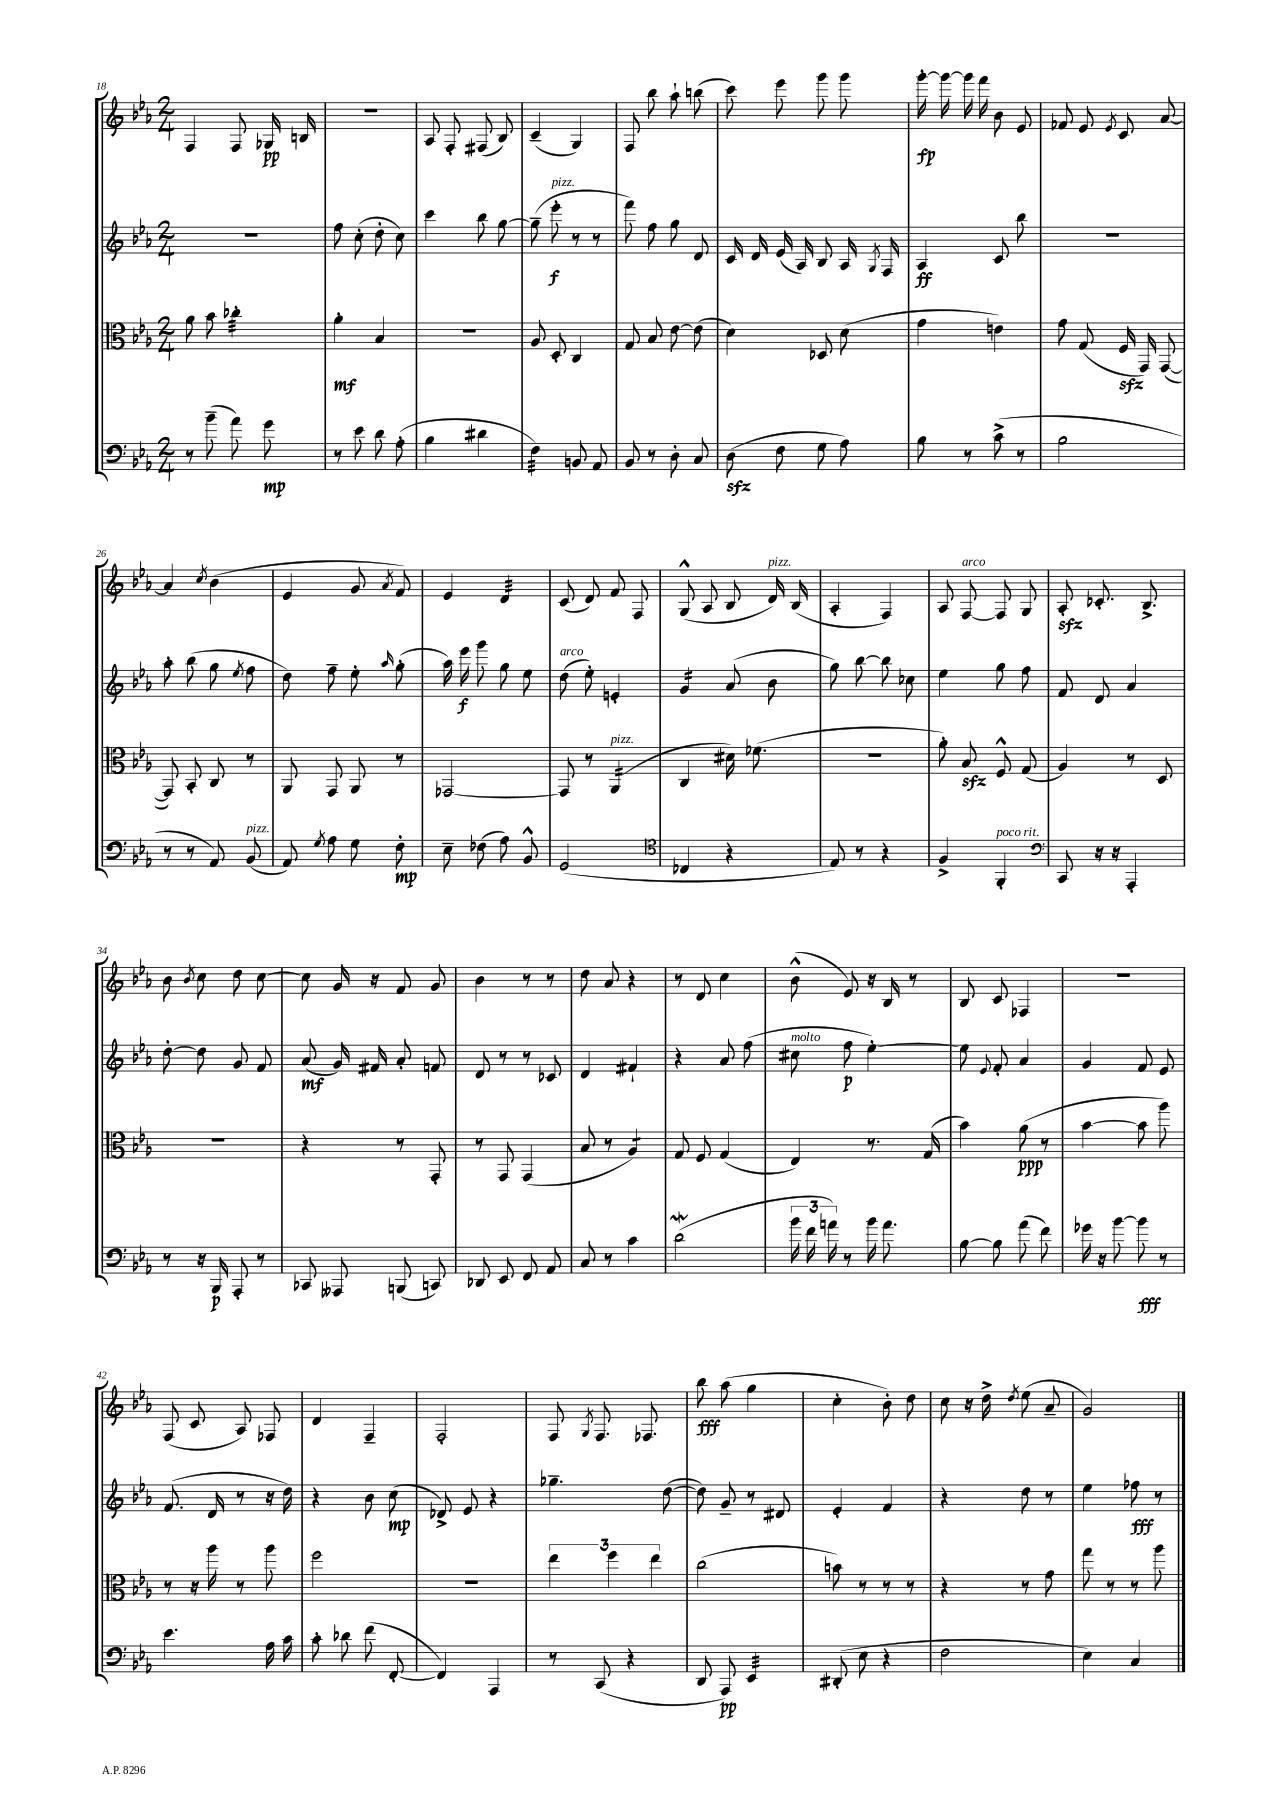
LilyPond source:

<<
\new StaffGroup <<
\new Staff = "s0" {
    \clef treble \key ees \major \numericTimeSignature \time 2/4
    \autoBeamOff f4 f8 ges16\pp b16 |
    R2 |
    aes8 f8-. fis8( bes8) |
    c'4--( g4) |
    f8 bes''8 aes''8-! b''8( |
    c'''8) ees'''8 g'''8 g'''8 |
    g'''16~-.\fp g'''16~ g'''16 f'''16 bes'8 ees'8 |
    fes'8 ees'8 \acciaccatura { ees'8 } c'8 aes'8~ |
    aes'4 \acciaccatura { c''8 } bes'4( |
    ees'4 g'8 \acciaccatura { aes'8 } f'8) |
    ees'4 d'4:32 |
    c'8( d'8) f'8 f8 |
    g8-^( aes8 bes8 d'16^\markup { \italic "pizz." }) bes16( |
    aes4-. f4) |
    aes8 f8~^\markup { \italic "arco" } f8 g8 |
    aes8-.\sfz ces'8.-. bes8.-> |
    bes'8 \acciaccatura { bes'8 } c''8 d''8 c''8~ |
    c''8 g'16 r16 f'8 g'8 |
    bes'4 r8 r8 |
    d''8 aes'8 r4 |
    r8 d'8 c''4 |
    bes'8-^( ees'8) r16 bes16 r8 |
    bes8 c'8 fes4 |
    r2 |
    f8( c'8 aes8) fes8 |
    d'4 f4-- |
    f2-. |
    f8 \acciaccatura { g8 } f8. fes8. |
    bes''8\fff aes''8( g''4 |
    c''4-. bes'8-.) d''8 |
    c''8 r16 d''16-> \acciaccatura { d''8 } ees''8( aes'8-- |
    g'2) \bar "|." |
}
\new Staff = "s1" {
    \clef treble \key ees \major \numericTimeSignature \time 2/4
    \autoBeamOff r2 |
    f''8 c''8-.( d''8-. c''8) |
    c'''4 bes''8 g''8~ |
    g''8--( ees'''8-.\f^\markup { \italic "pizz." } r8 r8 |
    f'''8) f''8 g''8 d'8 |
    c'16 d'16 ees'16( aes16) bes8 aes16 \acciaccatura { g8 } f16 |
    aes4\ff c'8 bes''8 |
    r2 |
    aes''8-. bes''8( g''8 \acciaccatura { ees''8 } f''8 |
    d''8) f''8-- ees''8-. \grace { aes''16 } g''8-.( |
    aes''16) ees'''16\f g'''8 g''8 ees''8 |
    d''8^\markup { \italic "arco" }( ees''8-.) e'4-. |
    g'4:16 aes'8( bes'8 |
    g''8) bes''8~ bes''8 ces''8 |
    ees''4 g''8 f''8 |
    f'8 d'8 aes'4 |
    d''8~-. d''8 g'8 f'8 |
    aes'8\mf( g'16) fis'16 aes'8-. f'8 |
    d'8 r8 r8 ces'8 |
    d'4 fis'4-! |
    r4 aes'8 f''8( |
    cis''8^\markup { \italic "molto" } f''8\p ees''4~-.) |
    ees''8 \appoggiatura { ees'8 } f'8-. aes'4 |
    g'4 f'8 ees'8 |
    f'8.( d'16 r8 r16 d''16) |
    r4 bes'8 c''8\mp( |
    des'8->) ees'8 r4 |
    ges''4.-- d''8~( |
    d''8) g'8-- r8 dis'8 |
    ees'4-. f'4 |
    r4 d''8 r8 |
    ees''4 fes''8\fff r8 \bar "|." |
}
\new Staff = "s2" {
    \clef alto \key ees \major \numericTimeSignature \time 2/4
    \autoBeamOff aes'8 bes'8 ces''4:32-. |
    aes'4-.\mf bes4 |
    R2 |
    aes8 d8-. c4 |
    g8 bes8 ees'8~ ees'8( |
    d'4) des8 d'8( |
    g'4 e'4) |
    g'8 g8( f16\sfz g,16) g,8~( |
    g,8) bes,8-. c8 r8 |
    aes,8 g,8 aes,8 r8 |
    ges,2~ |
    ges,8 r8 aes,4:16^\markup { \italic "pizz." }( |
    c4 dis'16) fes'8.( |
    r2 |
    aes'8-.) bes8\sfz f8-^ g8( |
    aes4) r8 d8 |
    R2 |
    r4 r8 g,8-. |
    r8 g,8 g,4( |
    bes8 r8 aes4:8) |
    g8 f8 g4( |
    ees4) r8. g16( |
    bes'4) aes'8\ppp( r8 |
    bes'4~ bes'8 aes''8) |
    r8 r16 aes''16 r8 aes''8 |
    f''2 |
    r2 |
    \tuplet 3/2 { ees''4 f''4 ees''4 } |
    c''2( |
    b'8) r8 r8 r8 |
    r4 r8 g'8 |
    g''8 r8 r8 aes''8 \bar "|." |
}
\new Staff = "s3" {
    \clef bass \key ees \major \numericTimeSignature \time 2/4
    \autoBeamOff r8 bes'8--( aes'8) g'8\mp |
    r8 ees'8 d'8 aes8-.( |
    bes4 dis'4 |
    f4:32) b,8 aes,8 |
    bes,8 r8 d8-. c8 |
    d8\sfz( f8 g8 aes8) |
    bes8 r8 c'8->( r8 |
    bes2 |
    r8 r8 aes,8) bes,8^\markup { \italic "pizz." }( |
    aes,8) \acciaccatura { g8 } aes8 g8 f8-.\mp |
    ees8-- fes8( aes8) bes,8-^ |
    g,2( |
    \clef tenor ces4 r4 |
    ees8) r8 r4 |
    f4-> f,4-.^\markup { \italic "poco rit." } |
    \clef bass c,8 r16 r16 aes,,4-. |
    r8 r16 bes,,16\p aes,,8-. r8 |
    ces,8 aeses,,8 b,,8( c,8) |
    des,8 ees,8 f,8 aes,8 |
    c8 r8 c'4 |
    d'2\mordent( |
    \tuplet 3/2 { bes'16 f'16 a'16) } r8 bes'16 a'8. |
    bes8~ bes8 aes'8( f'8) |
    ges'16 r16 bes'8~ bes'8\fff r8 |
    ees'4. aes16 c'16 |
    c'8-. des'8 f'8( f,8~-. |
    f,4) aes,,4 |
    r8 c,8( r4 |
    d,8 aes,,8\pp) ees,4:32 |
    dis,8-.( ees8 r4 |
    f2 |
    ees4) c4 \bar "|." |
}
>>
>>
\layout { \context { \Score currentBarNumber = #18 } }
